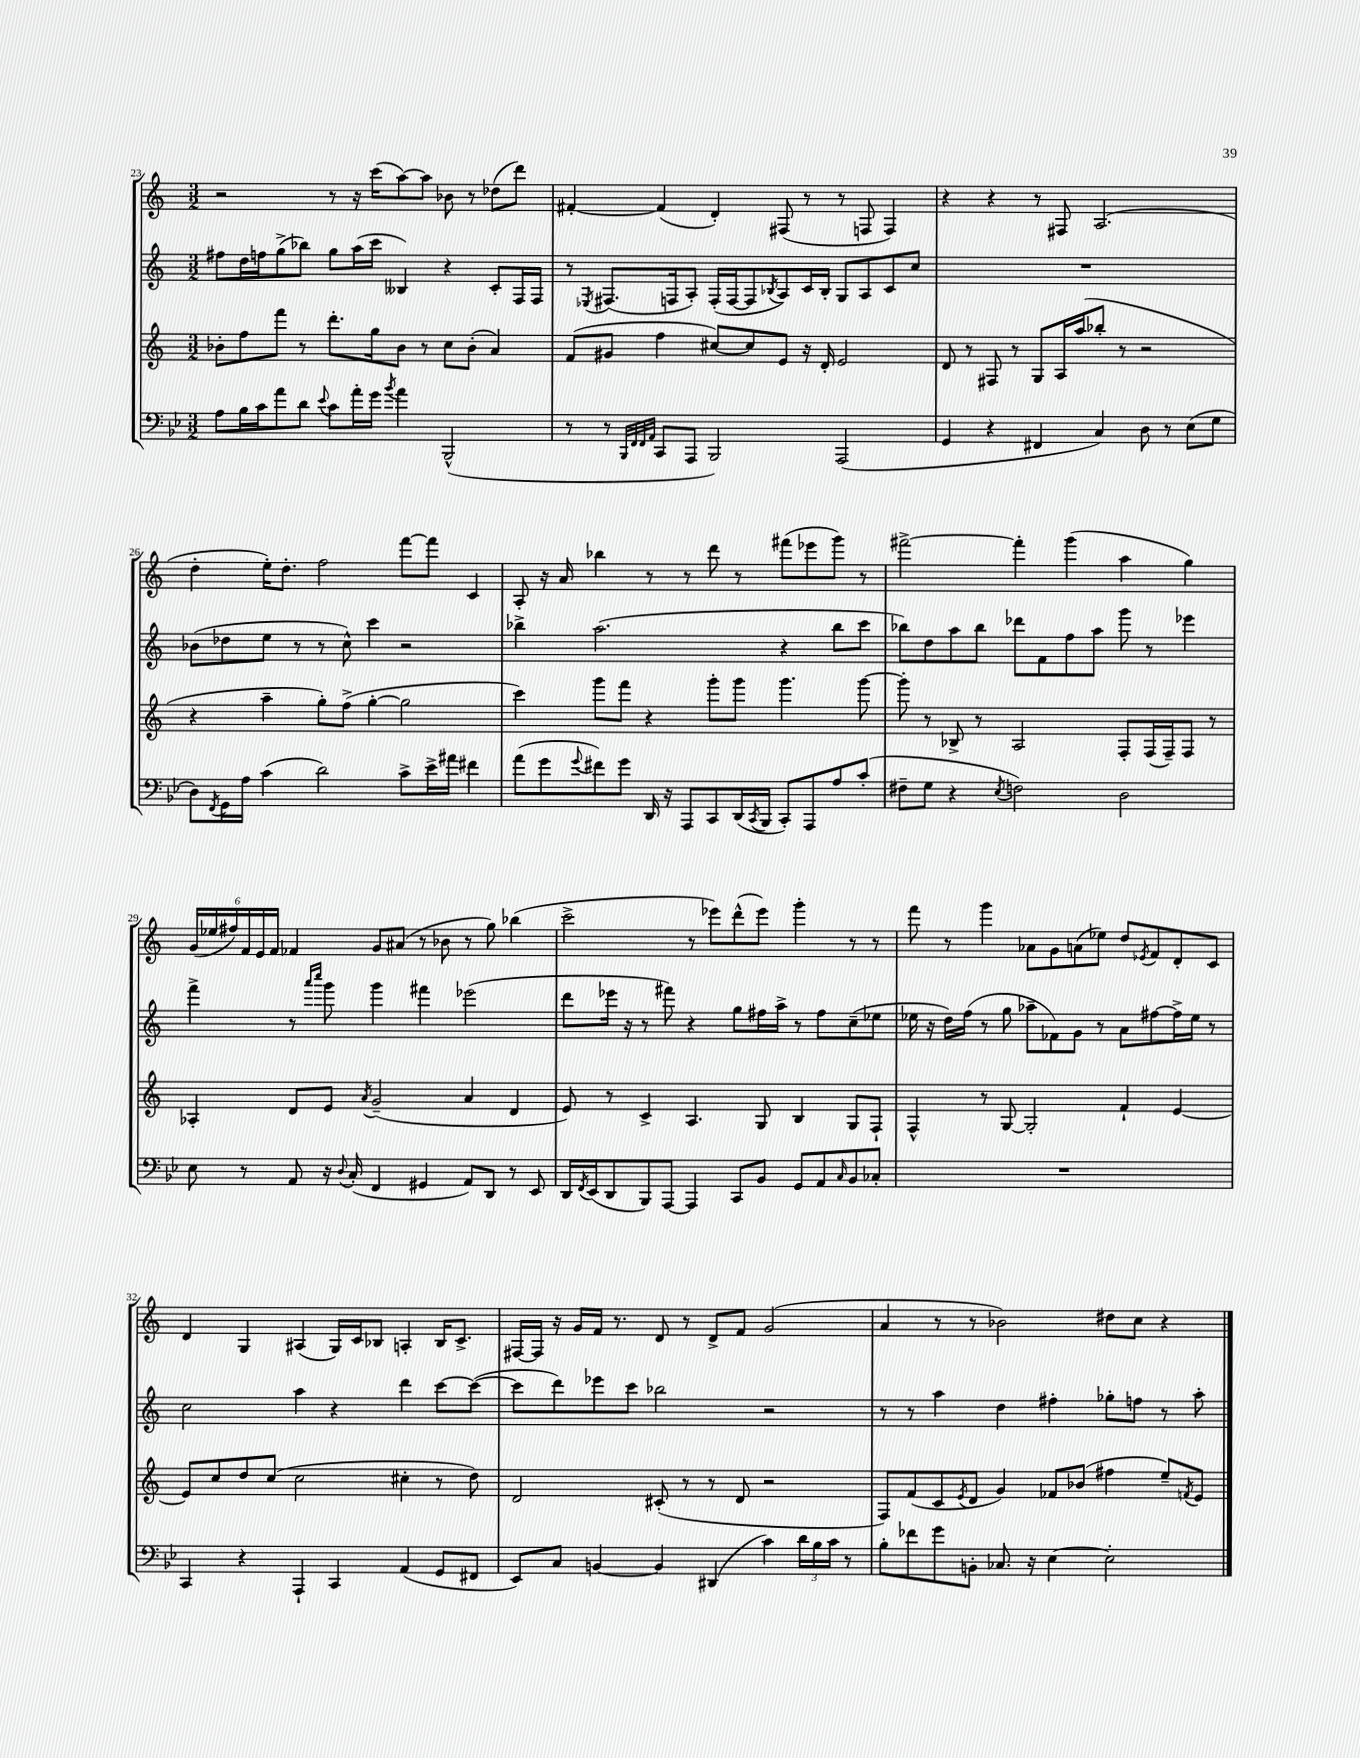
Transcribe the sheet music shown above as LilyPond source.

<<
\new StaffGroup <<
\new Staff = "s0" {
    \clef treble \key c \major \numericTimeSignature \time 3/2
    r2 r8 r16 c'''16( a''8~) a''8 bes'8 r8 des''8( d'''8) |
    fis'4~-. fis'4( d'4-.) fis8( r8 r8 f8 f4) |
    r4 r4 r8 fis8 a2.( |
    d''4-. e''16-.) d''8.-. f''2 f'''8~ f'''8 c'4 |
    a8-. r16 a'16 bes''4 r8 r8 d'''8 r8 fis'''8( ees'''8 g'''8) r8 |
    fis'''2~-> fis'''4-. g'''4( a''4 g''4) |
    \tuplet 6/4 { g'16( ees''16 fis''16) f'16 e'16 f'16 } fes'4 g'8 ais'8( r8 bes'8 r8 g''8) bes''4( |
    c'''2-> r8 ees'''8) d'''8-^( ees'''8) g'''4-. r8 r8 |
    f'''8 r8 g'''4 aes'8 g'8 a'8( ees''8) d''8 \acciaccatura { ees'8 } f'8 d'8-. c'8 |
    d'4 g4 ais4( g16) c'16 bes8 a4-. bes16 c'8.-> |
    fis16~ fis16 r16 g'16 f'16 r8. d'8 r8 d'8-> f'8 g'2( |
    a'4 r8 r8 bes'2) dis''8 c''8 r4 \bar "|." |
}
\new Staff = "s1" {
    \clef treble \key c \major \numericTimeSignature \time 3/2
    fis''8 d''16 f''16 g''8->( bes''8) g''8 a''16( c'''16 beses4) r4 c'8-. f16 f16 |
    r8 \acciaccatura { ees8 } fis8.( f16 a8-.) f16-.( f16~ f8 \acciaccatura { bes8 } a8) c'16 bes16-. g8 a8 c'8 c''8 |
    R1. |
    bes'8( des''8 e''8 r8 r8 c''8-^) c'''4 r2 |
    bes''4-> a''2.( r4 bes''8 c'''8 |
    bes''8) d''8 a''8 bes''8 des'''8 f'8 f''8 a''8 g'''8 r8 ees'''4 |
    f'''4-> r8 \grace { a'''16 c''''16 } g'''8 g'''4 fis'''4 ees'''2( |
    d'''8 ees'''16 r16 r8 fis'''8) r4 g''8 fis''16 a''16-> r8 fis''8 c''8--( ees''8 |
    ees''16 r16 d''16) f''16( r8 g''8 aes''8-- fes'8) g'8 r8 a'8 fis''8~ fis''16-> ees''16 r8 |
    c''2 a''4 r4 d'''4 c'''8~ c'''8~( |
    c'''8 d'''8) ees'''8 c'''8 bes''2 r2 |
    r8 r8 a''4 d''4 fis''4-. ges''8-. f''8 r8 a''8-. \bar "|." |
}
\new Staff = "s2" {
    \clef treble \key c \major \numericTimeSignature \time 3/2
    bes'8-. f''8 f'''8 r8 d'''8.-. g''16 bes'8 r8 c''8 bes'8-.( a'4) |
    f'8( gis'8 f''4 cis''8~) cis''8 e'8 r16 d'16-. e'2 |
    d'8 r8 fis8 r8 g8 a16 a''16( bes''8-. r8 r2 |
    r4 a''4-- g''8-.) f''8->( g''4~-. g''2 |
    c'''4) g'''8 f'''8 r4 g'''8-. g'''8 g'''4. g'''8~ |
    g'''8-. r8 bes8-> r8 a2 f8-. f16( f16--) f8 r8 |
    aes4-. d'8 e'8 \acciaccatura { a'8 } g'2--( a'4 d'4 |
    e'8) r8 c'4-> a4. g8 b4 g8 f8-! |
    f4-^ r8 g8~ g2-. f'4-! e'4~ |
    e'8 c''8 d''8 c''8( c''2 cis''4-. r8 d''8) |
    d'2 cis'8-.( r8 r8 d'8 r2 |
    f8) f'8( c'8 \acciaccatura { e'8 } d'8 g'4) fes'8 bes'8( fis''4 e''8--) \acciaccatura { f'8 } e'8 \bar "|." |
}
\new Staff = "s3" {
    \clef bass \key bes \major \numericTimeSignature \time 3/2
    a8 bes16 c'16 a'8 d'8 \appoggiatura { ees'8 } c'8 a'16-. g'16 \acciaccatura { bes'8 } a'4 bes,,2-^( |
    r8 r8 \grace { bes,,32 f,32 f,32 a,32 } c,8 a,,8 bes,,2) a,,2( |
    g,4 r4 fis,4 c4) d8 r8 ees8( g8 |
    d8) \acciaccatura { f,8 } g,16 a16 c'4( d'2) c'8-> ees'16-> ais'16 fis'4 |
    a'8( g'8 \appoggiatura { g'8 } fis'8) g'8 d,16 r16 a,,8 c,8 d,16( \acciaccatura { c,8 } bes,,16 c,8-.) a,,8 a8 c'8-.( |
    fis8-- g8 r4 \acciaccatura { ees8 } f2) d2 |
    ees8 r8 a,8 r16 \appoggiatura { d8 } c16-.( f,4 gis,4 a,8) d,8 r8 ees,8 |
    d,16 \acciaccatura { f,8 } ees,16( d,8 bes,,8) a,,8~ a,,4 c,8 bes,8 g,8 a,8 \grace { c16 } bes,8 ces8-. |
    R1. |
    c,4 r4 a,,4-! c,4 a,4( g,8 fis,8 |
    ees,8) c8 b,4~ b,4 dis,4( c'4) \tuplet 3/2 { d'16 bes16 c'16 } r8 |
    bes8-. fes'8 g'8 b,8-. ces8. r16 ees4~ ees2-. \bar "|." |
}
>>
>>
\layout { \context { \Score currentBarNumber = #23 } }
